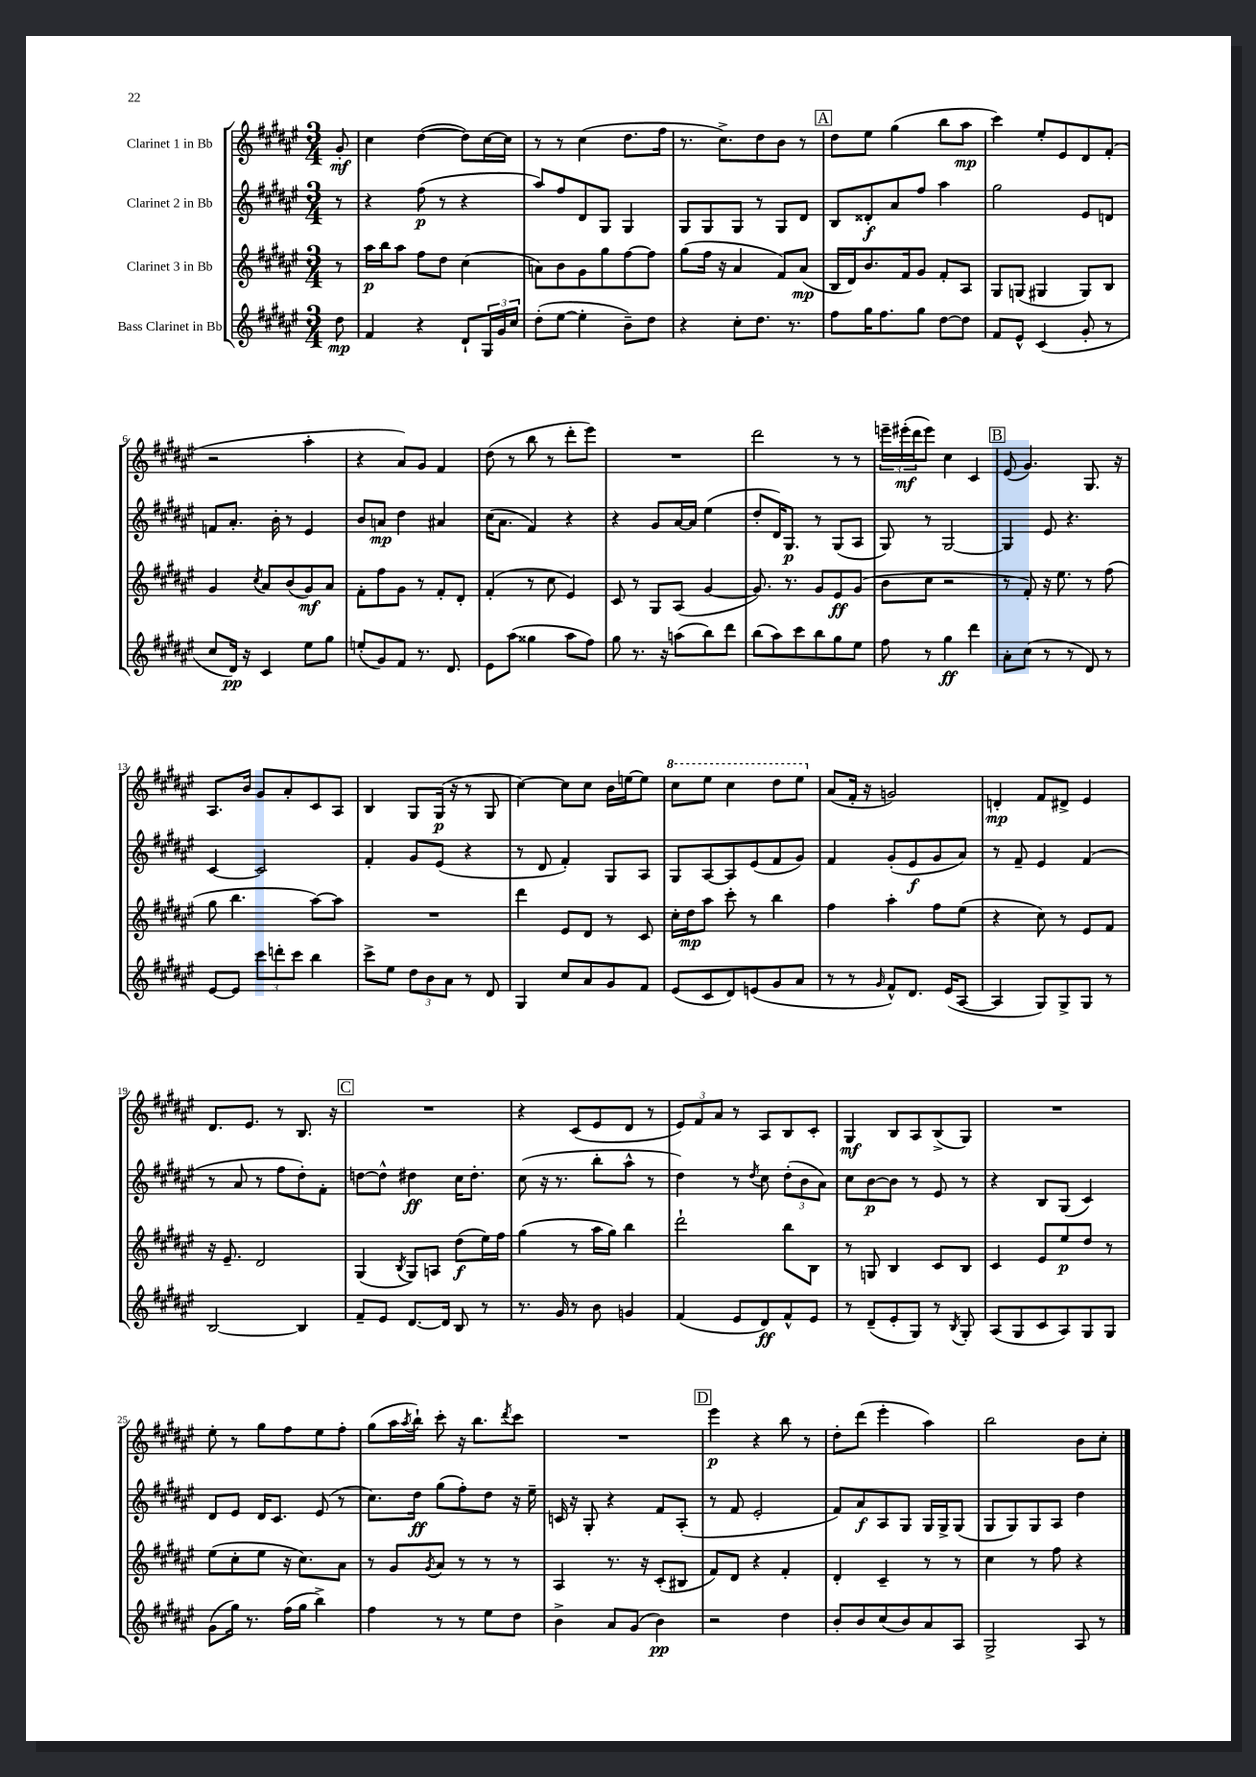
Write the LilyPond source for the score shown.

<<
\new StaffGroup <<
\new Staff = "s0" \with { instrumentName = "Clarinet 1 in Bb" } {
    \clef treble \key fis \major \numericTimeSignature \time 3/4 \partial 8
    gis'8-.\mf |
    cis''4 dis''4~( dis''8) cis''16~ cis''16 |
    r8 r8 cis''4( dis''8. fis''16 |
    r8. cis''8.->) dis''8 b'8 r8 |
    \mark \markup { \box "A" } dis''8 eis''8 gis''4( b''8 ais''8\mp |
    cis'''4) eis''8-. eis'8 dis'8 fis'8-.( |
    r2 ais''4-. |
    r4 ais'8) gis'8 fis'4 |
    dis''8( r8 b''8 r8 dis'''8-. eis'''8) |
    R2. |
    dis'''2 r8 r8 |
    \tuplet 3/2 { e'''16-- eis'''16-.\mf( dis'''16 } eis'''8) cis''4 cis'4 |
    \mark \markup { \box "B" } eis'8( gis'4.) gis8. r16 |
    ais8. b'16 gis'8 ais'8-. cis'8 ais8 |
    b4 gis8 gis16\p( r16 r8 gis8 |
    cis''4~) cis''8 cis''8 b'16 e''16~ e''8 |
    \ottava #1 cis'''8 eis'''8 cis'''4 dis'''8 eis'''8 \ottava #0 |
    ais'8( fis'16-. r16 g'2) |
    d'4-.\mp fis'8 dis'8-> eis'4 |
    dis'8. eis'8. r8 b8. r16 |
    \mark \markup { \box "C" } R2. |
    r4 cis'8( eis'8 dis'8 r8 |
    \tuplet 3/2 { eis'8) fis'8 ais'8 } r8 ais8 b8 cis'8-. |
    gis4\mf b8 ais8 b8->( gis8) |
    R2. |
    eis''8-. r8 gis''8 fis''8 eis''8 fis''8-. |
    gis''8( ais''16 \acciaccatura { ais''8 } b''16-!) cis'''8-. r16 b''8. \acciaccatura { dis'''8 } cis'''8 |
    R2. |
    \mark \markup { \box "D" } eis'''4\p r4 b''8 r8 |
    dis''8-. dis'''8( eis'''4-. ais''4) |
    b''2 b'8 cis''8-. \bar "|." |
}
\new Staff = "s1" \with { instrumentName = "Clarinet 2 in Bb" } {
    \clef treble \key fis \major \numericTimeSignature \time 3/4 \partial 8
    r8 |
    r4 fis''8\p( r8 r4 |
    ais''8) fis''8 dis'8 gis8 gis4 |
    gis8 gis8 gis8 r8 gis8 dis'8 |
    \mark \markup { \box "A" } b8 disis'8-.\f ais'8 fis''8 ais''4 |
    gis''2 eis'8 d'8 |
    f'8 ais'8.-. b'16-. r8 eis'4 |
    b'8 a'8\mp dis''4 ais'4 |
    cis''16( ais'8. fis'4) r4 |
    r4 gis'8 ais'16~ ais'16 eis''4( |
    dis''8-. dis'16) gis8.\p r8 gis8( ais8 |
    gis8) r8 gis2~ |
    \mark \markup { \box "B" } gis4 eis'8 r4. |
    cis'4~ cis'2 |
    fis'4-. gis'8 eis'8( r4 |
    r8 dis'8 fis'4-.) gis8 ais8 |
    gis8 ais8~ ais8 eis'8( fis'8 gis'8) |
    fis'4 gis'8-.( eis'8\f gis'8 ais'8) |
    r8 fis'8-- eis'4 fis'4( |
    r8 ais'8 r8 fis''8 dis''8-.) fis'8-. |
    \mark \markup { \box "C" } d''8~ d''8-^ dis''4\ff cis''16 dis''8.-. |
    cis''8( r16 r8. b''8-. ais''8-^ r8 |
    dis''4) r8 \acciaccatura { dis''8 } cis''8 \tuplet 3/2 { dis''8-.( b'8 ais'8) } |
    cis''8 b'8~\p b'8 r8 eis'8 r8 |
    r4 b8 gis8( cis'4) |
    dis'8 eis'8 dis'16 cis'8. eis'8( r8 |
    cis''8.) dis''16\ff gis''8( fis''8-.) dis''8 r16 eis''16-- |
    c'16 r16 gis8-. r4 fis'8 ais8-.( |
    \mark \markup { \box "D" } r8 fis'8 eis'2-. |
    fis'8) ais'8\f ais8 gis8 gis16 gis16-> gis8( |
    gis8 gis8) gis8 ais8 dis''4 \bar "|." |
}
\new Staff = "s2" \with { instrumentName = "Clarinet 3 in Bb" } {
    \clef treble \key fis \major \numericTimeSignature \time 3/4 \partial 8
    r8 |
    ais''16\p b''16 ais''8 fis''8 dis''8 cis''4( |
    a'8) b'8 gis'8 gis''8 fis''8~ fis''8 |
    gis''8( fis''16 r16 ais'4 fis'8) ais'8\mp( |
    \mark \markup { \box "A" } b16 dis'16) b'8. fis'16 gis'8 fis'8-. ais8 |
    gis8 g8( gis4 gis8) b8 |
    gis'4 \acciaccatura { cis''8 } ais'8 b'8( gis'8\mf) ais'8 |
    fis'8-. fis''8 gis'8 r8 fis'8-. dis'8-. |
    fis'4-.( r8 cis''8 eis'4) |
    cis'8 r8 gis8 ais8( gis'4~ |
    gis'8.) r8. gis'8 eis'8\ff gis'8( |
    b'8 cis''8 r2 |
    \mark \markup { \box "B" } r8 fis'8-.) r16 eis''8. r8 fis''8( |
    gis''8 b''4. ais''8~) ais''8 |
    R2. |
    dis'''4 eis'8 dis'8 r8 cis'8 |
    cis''16-. dis''16\mp ais''8 cis'''8-. r8 b''4 |
    fis''4 ais''4-. fis''8 eis''8( |
    r4 cis''8) r8 eis'8 fis'8 |
    r16 eis'8.-- dis'2 |
    \mark \markup { \box "C" } gis4( \acciaccatura { b8 } gis8) a8 dis''8\f( eis''16) fis''16 |
    gis''4( r8 ais''16 gis''16) b''4 |
    dis'''2-! b''8 b8 |
    r8 g8 b4 cis'8 b8 |
    cis'4 eis'8 eis''8\p dis''8 r8 |
    eis''8( cis''8-. eis''8 r16 cis''8.) ais'8 |
    r8 gis'8 \acciaccatura { gis'8 } ais'8 r8 r8 r8 |
    ais4 r8. r16 cis'8-.( bis8 |
    \mark \markup { \box "D" } fis'8) dis'8 r4 fis'4-. |
    dis'4-. cis'4-- r8 r8 |
    cis''4 r8 fis''8 r4 \bar "|." |
}
\new Staff = "s3" \with { instrumentName = "Bass Clarinet in Bb" } {
    \clef treble \key fis \major \numericTimeSignature \time 3/4 \partial 8
    dis''8\mp |
    fis'4 r4 dis'8-! \tuplet 3/2 { gis16 gis'16 cis''16 } |
    dis''8-.( eis''8~ eis''4-. b'8--) dis''8 |
    r4 cis''8-. dis''8. r8. |
    \mark \markup { \box "A" } fis''8 gis''16 fis''8. gis''8 dis''8~ dis''8 |
    fis'8 eis'8-^ cis'4( gis'8-. r8 |
    cis''8 dis'16\pp) r16 cis'4 eis''8 gis''8 |
    e''8-.( gis'8) fis'8 r8. dis'8. |
    eis'8 ais''8( gisis''4 ais''8 fis''8) |
    gis''8 r8. r16 a''8( b''8) dis'''8 |
    b''8( ais''8) cis'''8 b''8 gis''8 eis''8 |
    fis''8 r8 gis''4\ff dis'''4 |
    \mark \markup { \box "B" } ais'8-. cis''8( r8 r8 dis'8) r8 |
    eis'8~ eis'8 \tuplet 3/2 { cis'''8 d'''8-. cis'''8 } b''4 |
    cis'''8-> eis''8 \tuplet 3/2 { dis''8 b'8 ais'8 } r8 dis'8 |
    gis4 cis''8 ais'8 gis'8 fis'8 |
    eis'8( cis'8 dis'8) e'8( gis'8 ais'8 |
    r8 r8 \grace { gis'16 } fis'8-^) dis'8. eis'16( ais8~ |
    ais4 gis8) gis8-> gis8 r8 |
    b2~ b4 |
    \mark \markup { \box "C" } fis'8-- eis'8 dis'8.~ dis'16 b8 r8 |
    r8. gis'16 r8 b'8 g'4 |
    fis'4( eis'8 dis'8\ff) fis'8-^ eis'8 |
    r8 dis'8--( eis'8-. gis8) r8 \acciaccatura { b8 } gis8-. |
    ais8( gis8 cis'8 ais8) gis8 gis8 |
    gis'8( gis''16) r8. fis''16( gis''16 b''4->) |
    fis''4 r8 r8 eis''8 dis''8 |
    b'4-> ais'8 gis'8( b'4\pp) |
    \mark \markup { \box "D" } r2 dis''4 |
    b'8-. b'8 cis''8( b'8) ais'8 ais8 |
    gis2-> ais8 r8 \bar "|." |
}
>>
>>
